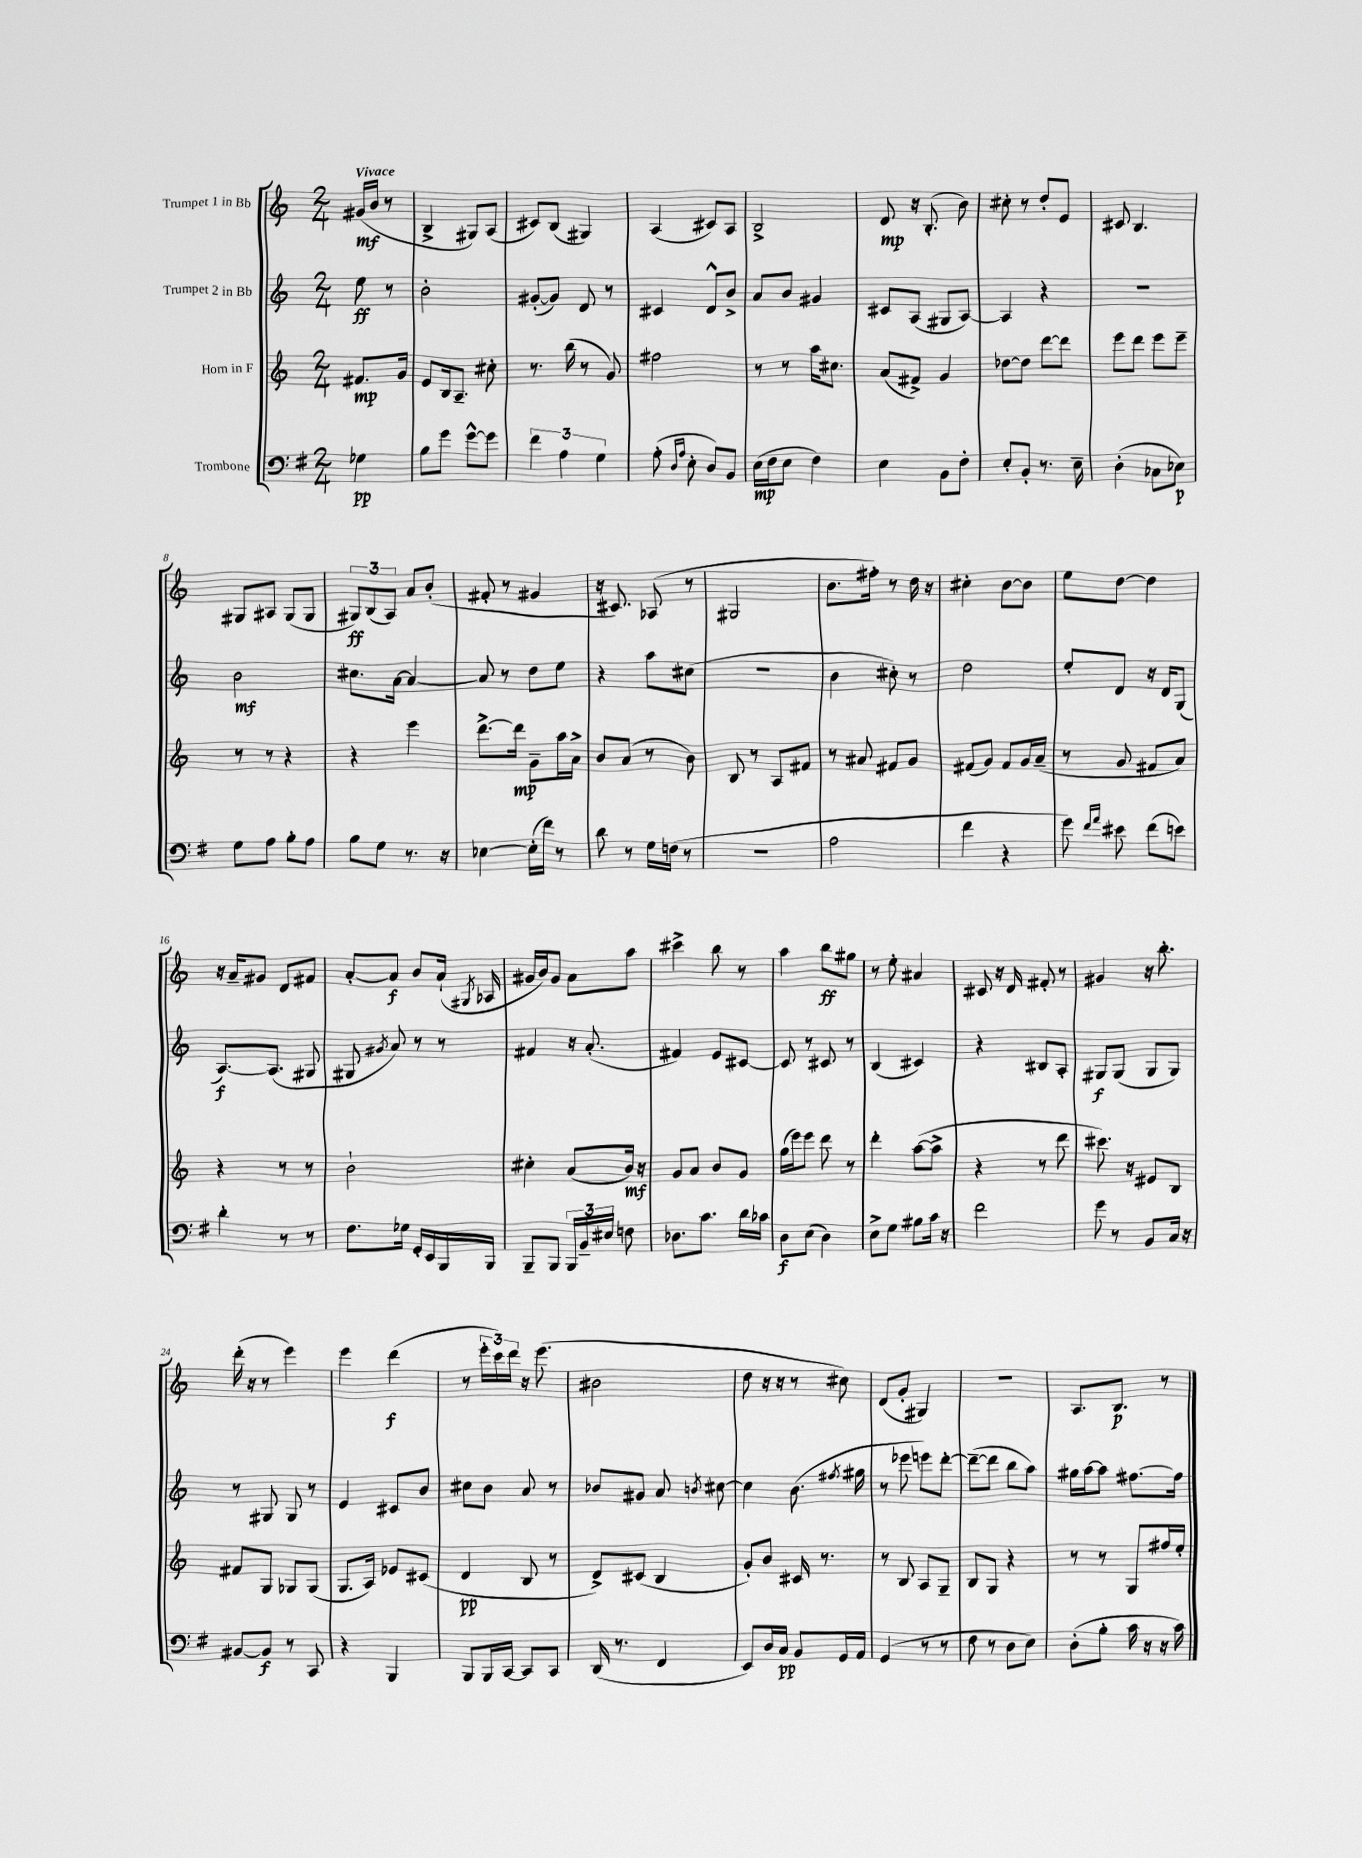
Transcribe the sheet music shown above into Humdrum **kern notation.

**kern	**kern	**kern	**kern
*staff4	*staff3	*staff2	*staff1
*clefF4	*clefG2	*clefG2	*clefG2
*k[f#]	*k[]	*k[]	*k[]
*M2/4	*M2/4	*M2/4	*M2/4
4G-	8.f#	8ee	(16g#
.	.	.	16b
.	.	8r	8r
.	16g	.	.
=	=	=	=
8B	8e	2b'	4B^
8g	16B	.	.
.	8.A~	.	.
[8g^^	.	.	8G#)
8g]	8cc#'	.	(8A
=	=	=	=
6f#	8.r	([8g#'	8c#)
.	.	8g#])	(8B
6A	.	.	.
.	(16bb	.	.
.	8r	8d	4G#)
6G	.	.	.
.	8g)	8r	.
=	=	=	=
(8A'	2ff#	4c#	(4A
16qqD	.	.	.
16qqA	.	.	.
8E'	.	.	.
8D)	.	8d^^	8c#)
8BB	.	8b^	8A
=	=	=	=
(16E	8r	8a	2B^
16F#	.	.	.
8E	8r	8b	.
4F#)	16aa	4g#	.
.	8.cc#	.	.
=	=	=	=
4E	(8a	8c#	8d
.	8f#^)	(8A	16r
.	.	.	(8.B'
8BB	4g	8G#	.
8F#'	.	[8A)	8b)
=	=	=	=
8E'	[8dd-	4A]	8cc#'
8BB'	8dd-]	.	8r
8.r	[8ddd	4r	8dd'
.	8ddd]	.	8e
16E~	.	.	.
=	=	=	=
(4D'	8eee	2r	8c#
.	8ddd	.	4.B
8C-	8eee	.	.
8E-)	8eee~	.	.
=	=	=	=
8G	8r	2b	8G#
8A	8r	.	8A#
8B'	4r	.	(8G#
8A	.	.	8G#
=	=	=	=
8B	4r	8.cc#	12G#)
.	.	.	(12B
8G	.	.	.
.	.	.	12A)
.	.	[16a	.
8.r	4eee	4a_	8a
.	.	.	(8b'
16r	.	.	.
=	=	=	=
[4E-	[8.ddd^	8a]	8f#'
.	.	8r	8r
.	16ddd]	.	.
(16E-']	8g~	8dd	4g#
16f#)	.	.	.
8r	16aa	8ee	.
.	16a^	.	.
=	=	=	=
8d	8b	4r	16r
.	.	.	8.c#)
8r	(8a	.	.
16G	8r	8aa	(8A-
(16F	.	.	.
8r	8b)	(8cc#	8r
=	=	=	=
2r	8B	2r	2G#
.	8r	.	.
.	8A	.	.
.	8f#	.	.
=	=	=	=
2A	8r	4b	8.b
.	8a#	.	.
.	.	.	16ff#')
.	8f#	8cc#')	8r
.	8g	8r	16dd
.	.	.	16r
=	=	=	=
4f#	(8f#	2dd	4cc#'
.	8g)	.	.
4r	8f#	.	[8b
.	16g	.	8b]
.	(16a~	.	.
=	=	=	=
8g)	8r	8ee'	8ee
16qqf#	.	.	.
16qqa	.	.	.
8e#	8g	8d	[8dd
(8f#	8f#	16r	4dd]
.	.	16d	.
8e)	8a)	(8G	.
=	=	=	=
4d'	4r	[8.A)	16r
.	.	.	16a~
.	.	.	8g#
.	.	(8.A]	.
8r	8r	.	8d
8r	8r	8G#	8f#
=	=	=	=
8.F#	2b`	8G#	[8a'
.	.	8qg#	.
.	.	8a)	8a]
16G-	.	.	.
16GG'	.	8r	8b
16EE	.	.	.
16BBB	.	8r	(16a`
.	.	.	8qG#
16BBB	.	.	16A-
=	=	=	=
8BBB~	4cc#'	4f#	16g#
.	.	.	16b)
8BBB	.	.	8g#
24BBB	(8a	16r	8a
24BB~	.	.	.
.	.	(8.a'	.
24E#	.	.	.
8F	16b)	.	8aa
.	16r	.	.
=	=	=	=
8.D-	8g	4f#)	4ccc#^
.	8a	.	.
8.c	.	.	.
.	8b	8e	8bb
16d	8g	[8c#	8r
16c-	.	.	.
=	=	=	=
8D	(16gg	8c#]	4aa
.	16eee)	.	.
(8E	8eee	8r	.
4D)	8ddd	8c#	8bb
.	8r	8r	8gg#
=	=	=	=
8E^	4ddd'	(4B	8r
8G	.	.	8ee'
8B#	([8aa	4c#)	4a#
16c	8aa^]	.	.
16r	.	.	.
=	=	=	=
2f#	4r	4r	8c#
.	.	.	16r
.	.	.	16d
.	8r	8B#	8f#'
.	8ddd	8A'	8r
=	=	=	=
8g	8.ccc#)	8G#	4g#
8r	.	(8G#	.
.	16r	.	.
8BB	8e#	8G#	16r
.	.	.	8.bb'
16C	8B	8G#)	.
16r	.	.	.
=	=	=	=
[8BB#	8f#	8r	(16ddd'
.	.	.	16r
8BB#]	8G	8G#	8r
8r	8G-	8G#	4eee)
8CC	(8G-	8r	.
=	=	=	=
4r	8.G	4e	4eee
.	16A)	.	.
4BBB	8e-	8c#	(4ddd
.	(8c#	8b	.
=	=	=	=
8BBB	4d	8cc#	8r
16BBB	.	8b	24eee'
.	.	.	24ccc)
[16CC	.	.	.
.	.	.	24ddd
8CC]	8B	8a	16r
.	.	.	(8.eee
8CC	8r	8r	.
=	=	=	=
(16DD	8d^)	8b-	2b#
8.r	.	.	.
.	(8c#	8g#	.
4FF#	4B	8a	.
.	.	8qb	.
.	.	[8cc#	.
=	=	=	=
8EE)	8g')	4cc#]	8dd
16D	8b	.	16r
16C	.	.	16r
8BB	16c#	(8.b	8r
.	8.r	.	.
16GG	.	.	8cc#)
.	.	8qff#	.
16AA	.	16gg#	.
=	=	=	=
(4GG	8r	8r	(8d
.	8B	8eee-	8g'
8r	8A	8eee)	4G#)
8r	8G~	[8ddd'	.
=	=	=	=
8F#	8B	(8ddd~_	2r
8r	8G	8ddd]	.
8D	4r	8bb	.
8E)	.	8aa)	.
=	=	=	=
(8D'	8r	16gg#	8.A
.	.	[16aa	.
8B'	8r	8aa]	.
.	.	.	8.B
16c	8G	[8.ff#	.
16r	.	.	.
16r	16ff#	.	8r
16c)	16ee'	16ff#]	.
==	==	==	==
*-	*-	*-	*-
